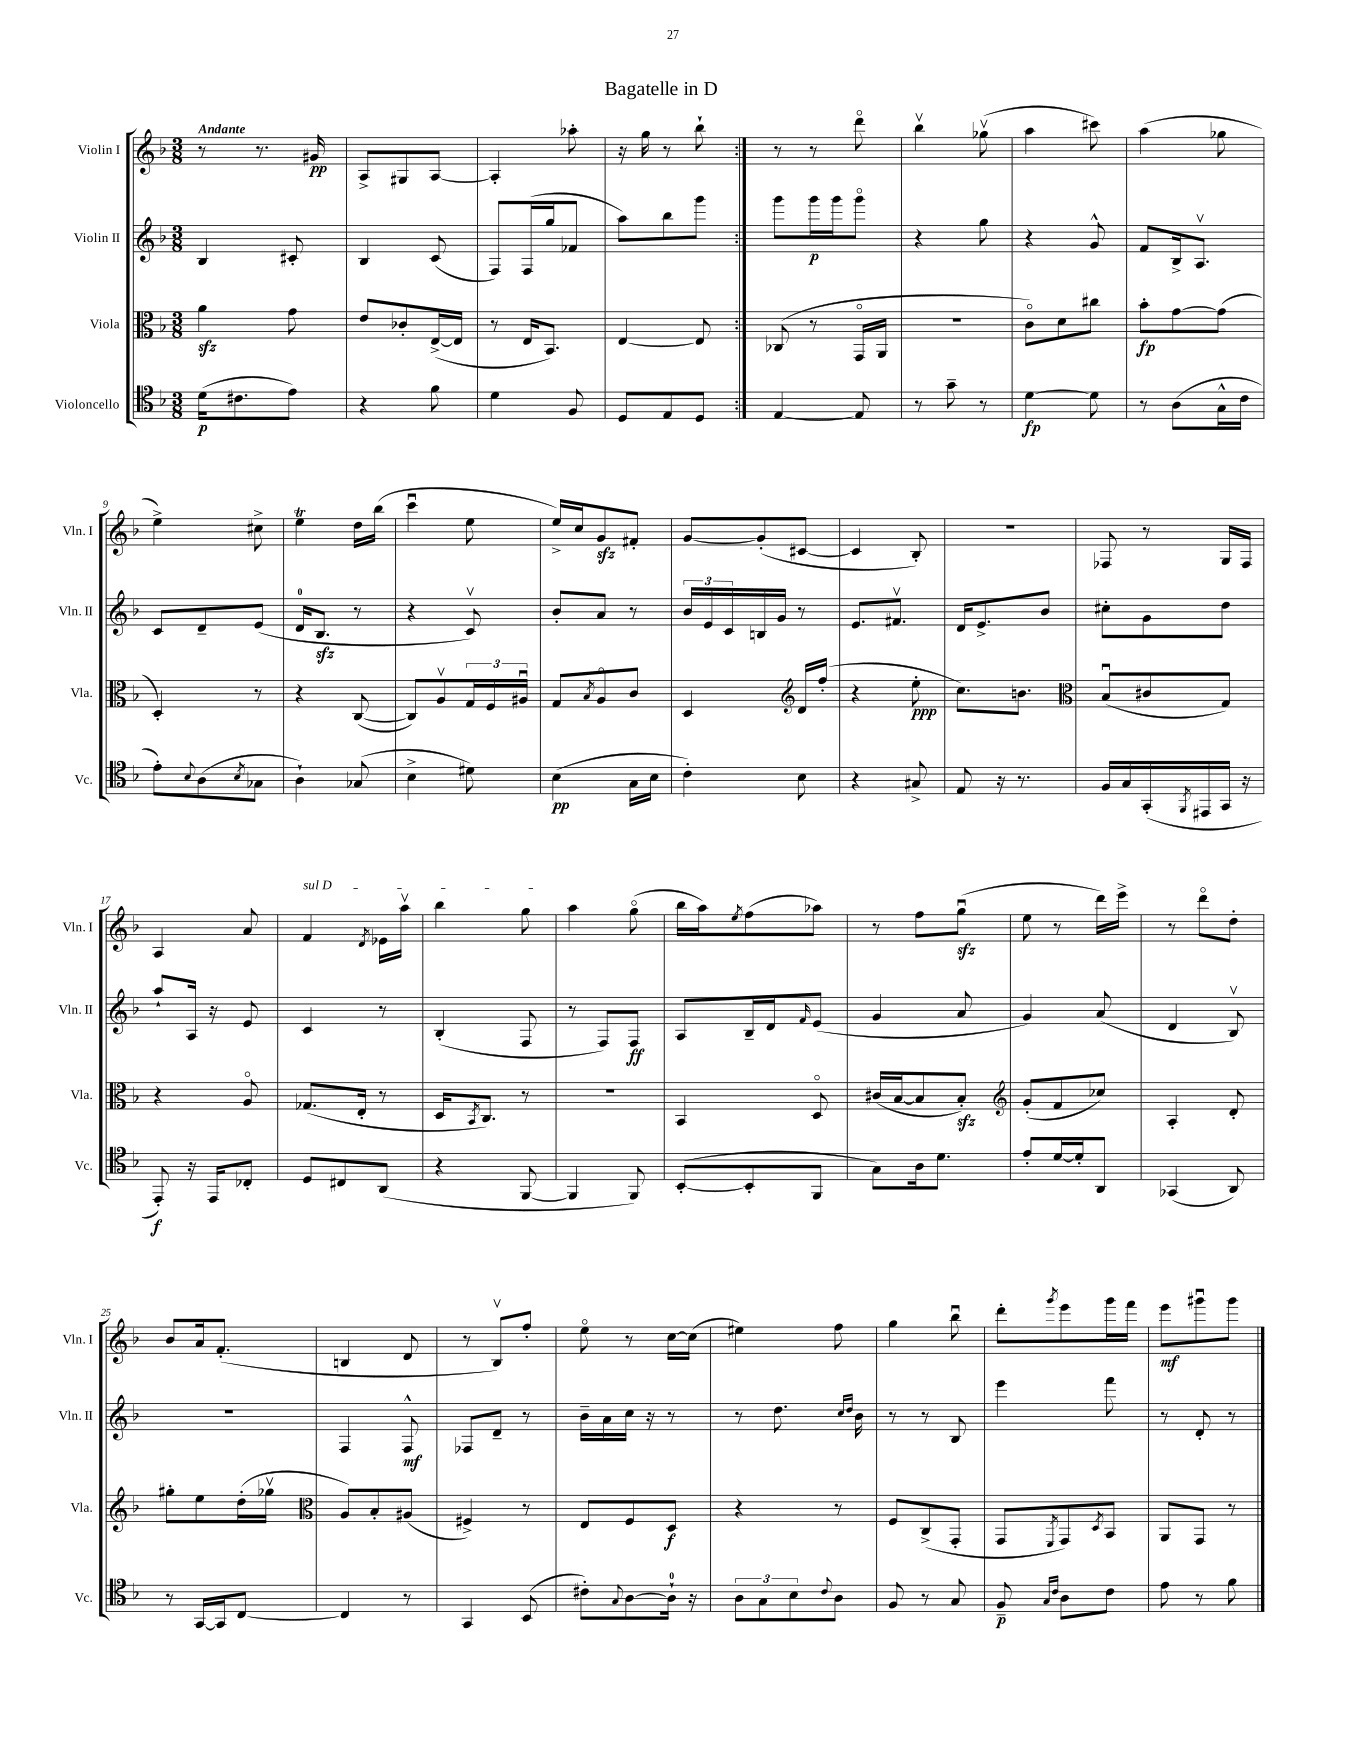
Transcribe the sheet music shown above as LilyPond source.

\header { title = "Bagatelle in D" }
<<
\new StaffGroup <<
\new Staff = "s0" \with { instrumentName = "Violin I" shortInstrumentName = "Vln. I" } {
    \clef treble \key f \major \numericTimeSignature \time 3/8 \tempo "Andante"
    \repeat volta 2 { r8 r8. gis'16\pp |
    a8-> gis8 a8~ |
    a4-. aes''8-. |
    r16 g''16 r8 bes''8-! | }
    r8 r8 d'''8\flageolet |
    bes''4\upbow ges''8\upbow( |
    a''4 cis'''8) |
    a''4( ges''8 |
    e''4->) cis''8-> |
    e''4\trill d''16 bes''16( |
    c'''4\downbow e''8 |
    e''16->) c''16 g'8\sfz fis'8-. |
    g'8~ g'8-.( cis'8~ |
    cis'4 bes8-.) |
    R4. |
    fes8 r8 g16 fes16 |
    a4 a'8 |
    \once \override TextSpanner.bound-details.left.text = \markup { \italic "sul D" } f'4\startTextSpan \acciaccatura { d'8 } ees'16 a''16\upbow |
    bes''4 g''8\stopTextSpan |
    a''4 g''8\flageolet( |
    bes''16 a''16) \acciaccatura { e''8 } f''8( aes''8) |
    r8 f''8 g''8\downbow\sfz( |
    e''8 r8 d'''16) e'''16-> |
    r8 d'''8\flageolet d''8-. |
    bes'8 a'16 f'8.-.( |
    b4 d'8 |
    r8 bes8\upbow) f''8-. |
    e''8\flageolet r8 c''16~ c''16( |
    eis''4) f''8 |
    g''4 bes''8\downbow |
    d'''8-. \acciaccatura { g'''8 } e'''8 g'''16 f'''16 |
    e'''8\mf gis'''8\downbow gis'''8 \bar "|." |
}
\new Staff = "s1" \with { instrumentName = "Violin II" shortInstrumentName = "Vln. II" } {
    \clef treble \key f \major \numericTimeSignature \time 3/8
    \repeat volta 2 { bes4 cis'8-. |
    bes4 c'8( |
    f8) f16( g''16 fes'8 |
    a''8) bes''8 g'''8 | }
    g'''8 g'''16\p g'''16 g'''8\flageolet |
    r4 g''8 |
    r4 g'8-^ |
    f'8 bes16-> a8.\upbow |
    c'8 d'8-- e'8( |
    d'16-0 bes8.\sfz r8 |
    r4 c'8\upbow) |
    bes'8-. a'8 r8 |
    \tuplet 3/2 { bes'16 e'16 c'16 } b16 g'16 r8 |
    e'8. fis'8.\upbow |
    d'16 e'8.-> bes'8 |
    cis''8-. g'8 d''8 |
    a''8-! a16 r16 e'8 |
    c'4 r8 |
    bes4-.( f8 |
    r8 f8) f8\ff |
    a8 bes16-- d'16 \grace { f'16 } e'8( |
    g'4 a'8 |
    g'4) a'8( |
    d'4 bes8\upbow) |
    R4. |
    f4 f8-^\mf |
    fes8 d'8-- r8 |
    bes'16-- a'16 c''16 r16 r8 |
    r8 d''8. \grace { c''16 d''16 } bes'16 |
    r8 r8 bes8 |
    e'''4 f'''8 |
    r8 d'8-. r8 \bar "|." |
}
\new Staff = "s2" \with { instrumentName = "Viola" shortInstrumentName = "Vla." } {
    \clef alto \key f \major \numericTimeSignature \time 3/8
    \repeat volta 2 { a'4\sfz g'8 |
    e'8 ces'8-. e16~->( e16 |
    r8 e16 bes,8.) |
    e4~ e8 | }
    ces8( r8 g,16\flageolet a,16 |
    R4. |
    c'8\flageolet) d'8 cis''8 |
    bes'8-.\fp g'8~ g'8( |
    d4-.) r8 |
    r4 c8~( |
    c8) a8\upbow \tuplet 3/2 { g16 f16 ais16\downbow } |
    g8 \acciaccatura { bes8 } a8\flageolet c'8 |
    d4 \clef treble d'16 f''16-.( |
    r4 e''8-.\ppp |
    c''8.) b'8. |
    \clef alto bes8\downbow( cis'8 g8) |
    r4 a8\flageolet |
    ges8.( e16-. r8 |
    d16 \acciaccatura { bes,8 } c8.) r8 |
    r4. |
    bes,4 d8\flageolet |
    cis'16( bes16~ bes8 bes8-.\sfz) |
    \clef treble g'8-.( f'8 ces''8) |
    a4-. d'8-. |
    gis''8-. e''8 d''16-.( ges''16\upbow |
    \clef alto a8) bes8-. ais8( |
    fis4->) r8 |
    e8 f8 d8\f |
    r4 r8 |
    f8 c8->( g,8-. |
    g,8 \acciaccatura { f,8 } g,8) \acciaccatura { d8 } bes,8 |
    a,8 g,8 r8 \bar "|." |
}
\new Staff = "s3" \with { instrumentName = "Violoncello" shortInstrumentName = "Vc." } {
    \clef tenor \key f \major \numericTimeSignature \time 3/8
    \repeat volta 2 { d'16\p( cis'8. e'8) |
    r4 f'8 |
    d'4 f8 |
    d8 e8 d8 | }
    e4~ e8 |
    r8 g'8-- r8 |
    d'4~\fp d'8 |
    r8 a8( g16-^ c'16 |
    e'8-.) \appoggiatura { bes8 } a8( \acciaccatura { bes8 } ges8 |
    a4-!) ges8( |
    bes4-> dis'8) |
    bes4\pp( g16 bes16 |
    c'4-.) bes8 |
    r4 gis8-> |
    e8 r16 r8. |
    f16 g16 g,16-.( \acciaccatura { f,8 } eis,16 g,16 r16 |
    e,8-.\f) r16 e,16 ces8-. |
    d8 cis8 a,8( |
    r4 f,8~ |
    f,4 f,8) |
    bes,8~-.( bes,8-. f,8 |
    g8) a16 d'8. |
    e'8-. d'16~ d'16-. a,8 |
    ges,4( a,8) |
    r8 g,16~ g,16 c8~ |
    c4 r8 |
    g,4 bes,8( |
    cis'8-.) \appoggiatura { g8 } a8~ a16-0-! r16 |
    \tuplet 3/2 { a8 g8 bes8 } \appoggiatura { c'8 } a8 |
    f8 r8 g8 |
    f8--\p \grace { g16 c'16 } a8 c'8 |
    e'8 r8 f'8 \bar "|." |
}
>>
>>
